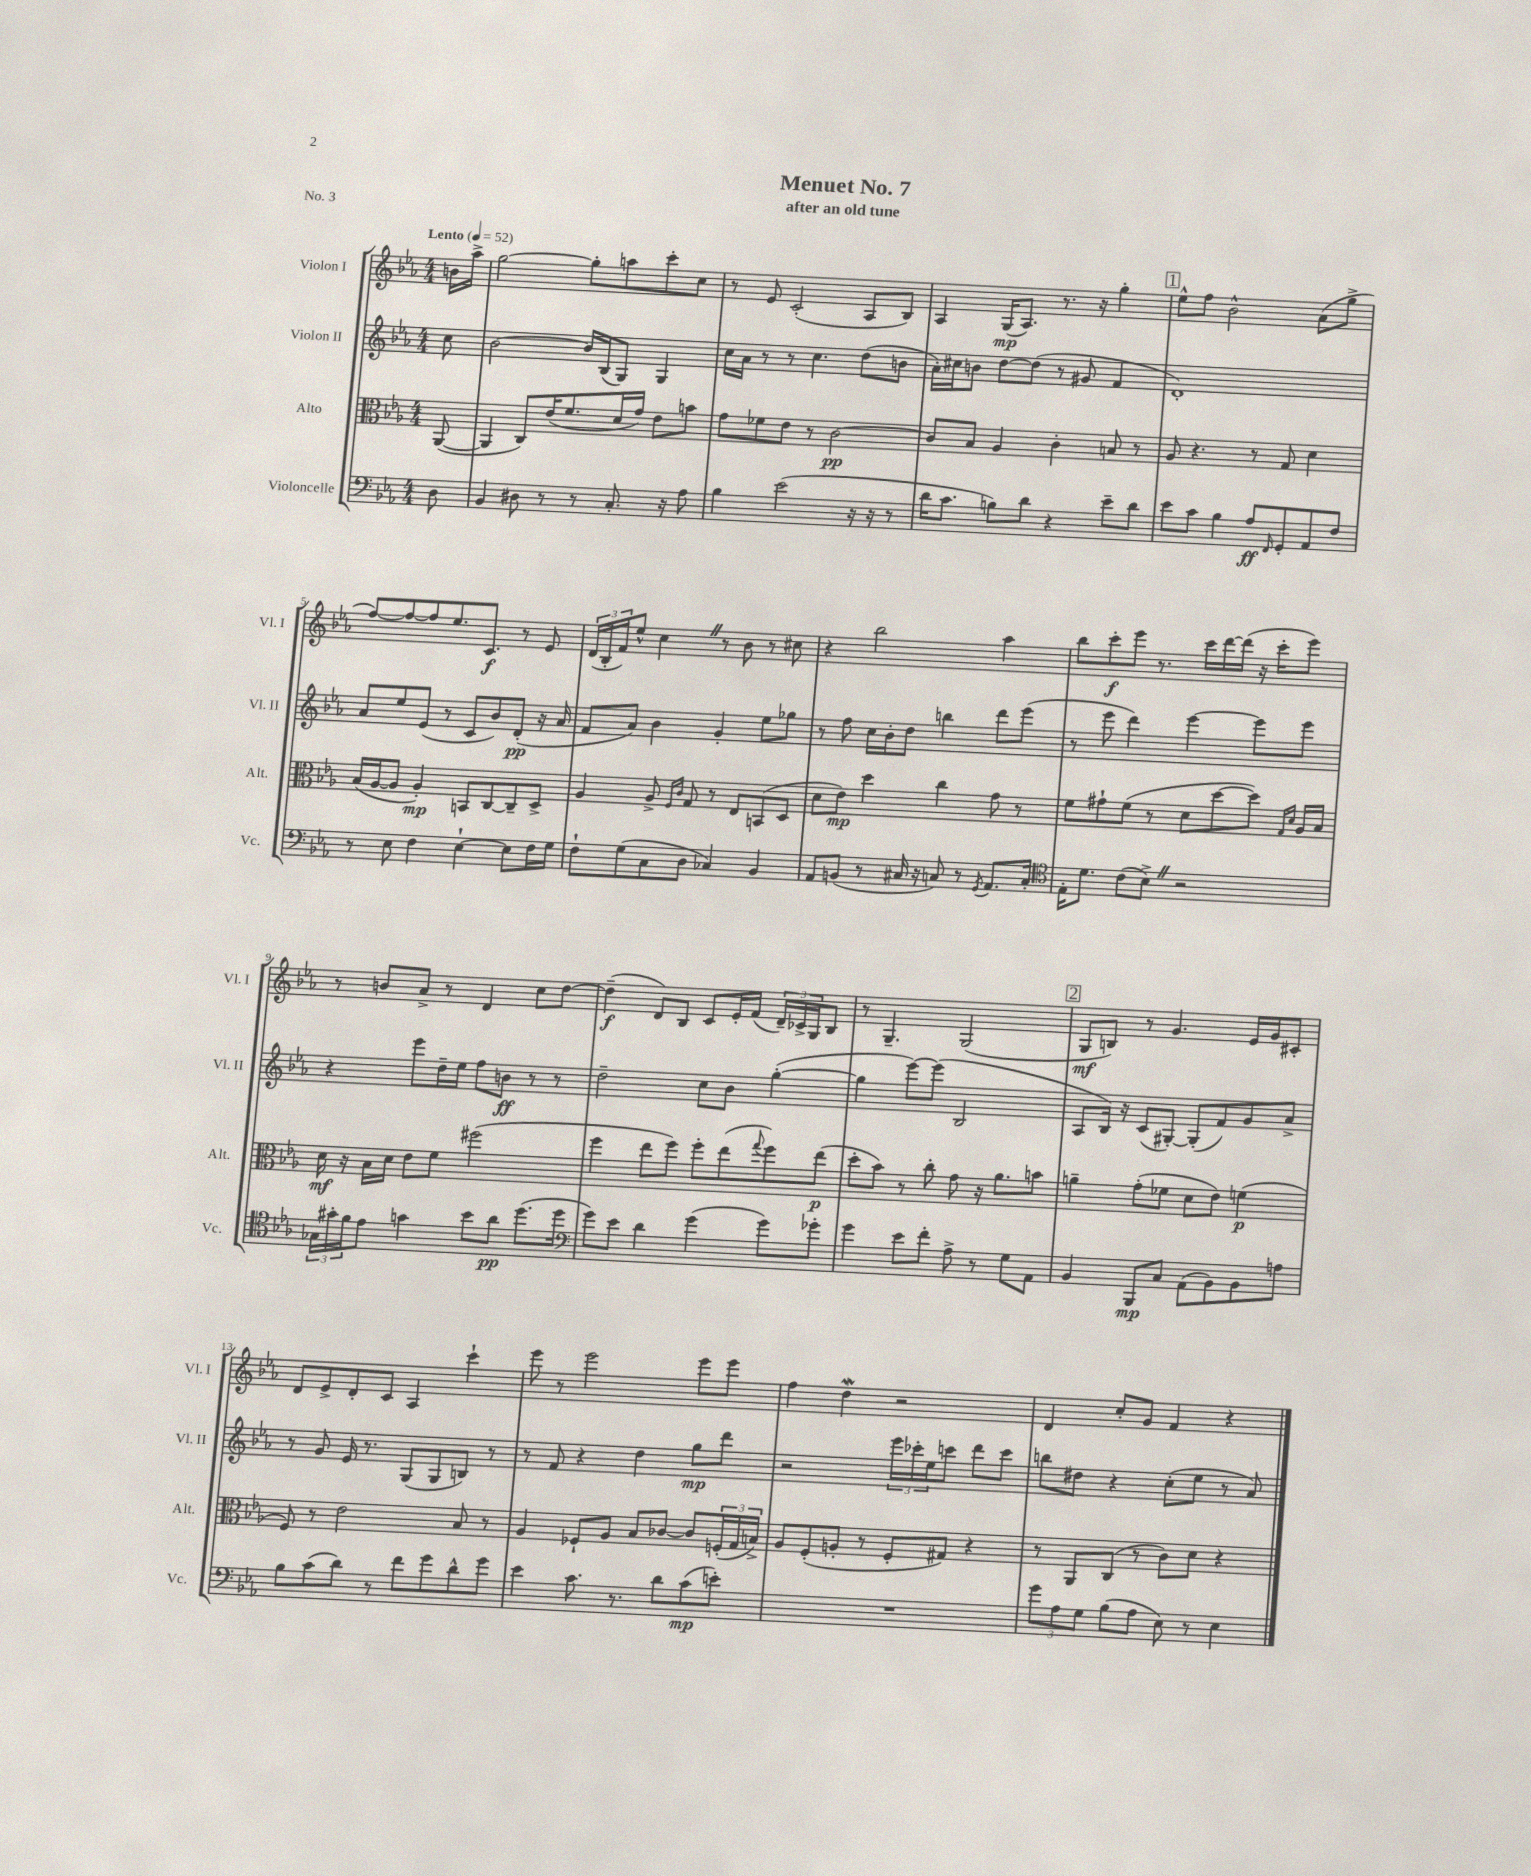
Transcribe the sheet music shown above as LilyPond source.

\header { title = "Menuet No. 7" subtitle = "after an old tune" piece = "No. 3" }
<<
\new StaffGroup <<
\new Staff = "s0" \with { instrumentName = "Violon I" shortInstrumentName = "Vl. I" } {
    \clef treble \key ees \major \numericTimeSignature \time 4/4 \partial 8 \tempo "Lento" 4 = 52
    b'16 aes''16-> |
    g''2~ g''8-. a''8 c'''8-. c''8 |
    r8 ees'8 c'2-.( aes8 bes8) |
    aes4 g16\mp( aes8.) r8. r16 g''4-. |
    \mark \markup { \box "1" } ees''8-^ f''8 bes'2-^ aes'8( g''8-> |
    f''8~) f''8~ f''8 ees''8. c'8.\f r8 ees'8 |
    \tuplet 3/2 { d'16( bes16-. f'16) } ees''8-^ c''4 \once \override BreathingSign.text = \markup { \musicglyph "scripts.caesura.straight" } \breathe r8 bes'8 r8 cis''8 |
    r4 bes''2 aes''4 |
    bes''8 c'''8-.\f ees'''8 r8. c'''16 d'''16~ d'''16( r16 c'''16-. ees'''8) |
    r8 b'8 aes'8-> r8 d'4 c''8 d''8~ |
    d''4--\f( d'8) bes8 c'8 ees'16-. f'16( \tuplet 3/2 { d'16--) ces'16-> g16 } bes8 |
    r8 g4.-- g2( |
    \mark \markup { \box "2" } g8\mf b8) r8 g'4. ees'16 g'16 cis'8-. |
    d'8 ees'8-> d'8-. c'8 aes4 c'''4-! |
    ees'''8 r8 ees'''2 ees'''8 ees'''8 |
    f''4 d''4\mordent r2 |
    d'4 c''8-. g'8 f'4 r4 \bar "|." |
}
\new Staff = "s1" \with { instrumentName = "Violon II" shortInstrumentName = "Vl. II" } {
    \clef treble \key ees \major \numericTimeSignature \time 4/4 \partial 8
    c''8 |
    bes'2~ bes'16 bes16( g8) g4 |
    c''16 aes'16 r8 r8 c''4. d''8( b'8 |
    aes'16-.) cis''16 b'8 d''8~ d''8( r8 gis'8 f'4 |
    \mark \markup { \box "1" } d'1-.) |
    aes'8 ees''8 ees'8( r8 c'8 bes'8) d'8-.\pp( r16 aes'16 |
    f'8 aes'8) bes'4 g'4-. ees''8 ges''8 |
    r8 f''8 c''16 bes'16-. d''8 b''4 d'''8 ees'''8( |
    r8 ees'''8 d'''4) ees'''4~ ees'''8 ees'''8 |
    r4 ees'''8 d''16-- ees''16 f''8 b'8\ff r8 r8 |
    d''2-- c''8 bes'8 g''4~-.( |
    g''4 ees'''8~) ees'''8( bes2 |
    \mark \markup { \box "2" } aes8 bes16) r16 c'8( gis8~-.) gis8-.( f'8) g'8 aes'8-> |
    r8 g'8 ees'16 r8. g8( g8 b8) r8 |
    r8 f'8 r4 d''4 g''8\mp d'''8 |
    r2 \tuplet 3/2 { ees'''16 ces'''16-. ees''16 } c'''8 d'''8 c'''8 |
    b''8 dis''8 r4 c''8-.( ees''8 r8 aes'8) \bar "|." |
}
\new Staff = "s2" \with { instrumentName = "Alto" shortInstrumentName = "Alt." } {
    \clef alto \key ees \major \numericTimeSignature \time 4/4 \partial 8
    aes,8~( |
    aes,4 c8) ees'16( f'8. d'16 g'16) ees'8 b'8 |
    g'8 fes'8 ees'8 r8 c'2~\pp |
    c'8 bes8 aes4 c'4-. b8 r8 |
    \mark \markup { \box "1" } aes8 r4. r8 g8 d'4 |
    bes16( aes16~ aes8 aes4-.\mp) b,8 c8~ c8-- d8-> |
    aes4 aes8-> \grace { f16 c'16 } g8 r8 ees8 b,8( d8 |
    d'8 ees'8\mp) d''4 c''4 g'8 r8 |
    f'8 gis'8-! f'8( r8 d'8 d''8~ d''8) \grace { g16 d'16 } aes16 bes16 |
    d'16\mf r16 bes16 d'16 ees'8 f'8 fis''2( |
    f''4 ees''8 f''8) f''8-. ees''8( \appoggiatura { g''8 } f''8) ees''8\p( |
    d''8-. bes'8) r8 c''8-. g'8 r16 aes'8. b'8 |
    \mark \markup { \box "2" } a'4-- g'8-.( fes'8 d'8 ees'8) f'4\p( |
    f8) r8 ees'2 bes8 r8 |
    aes4 fes8-! aes8 bes8 ces'8~ ces'8 \tuplet 3/2 { f16-.( g16 b16->) } |
    aes8 f8-.( a8-. r8 f8-. gis8) r4 |
    r8 aes,8 c8( r8 c'8) d'8 r4 \bar "|." |
}
\new Staff = "s3" \with { instrumentName = "Violoncelle" shortInstrumentName = "Vc." } {
    \clef bass \key ees \major \numericTimeSignature \time 4/4 \partial 8
    d8 |
    bes,4 dis8 r8 r8 c8.-. r16 aes8 |
    bes4 ees'2( r16 r16 r8 |
    d'16 c'8. b8) d'8 r4 ees'8-- d'8 |
    \mark \markup { \box "1" } ees'8 c'8 bes4 aes8\ff \grace { f,16 } g,8-. aes,8 f8 |
    r8 ees8 f4 ees4~-! ees8 f16 g16 |
    f8-! g8( c8 d8 ces4) bes,4 |
    aes,8 b,8( r8 cis16 r16 c8) r8 \acciaccatura { g,8 } aes,8. c16-. |
    \clef tenor ees16-. d'8. c'8( bes8->) \once \override BreathingSign.text = \markup { \musicglyph "scripts.caesura.straight" } \breathe r2 |
    \tuplet 3/2 { ges16 gis'16-. f'16 } ees'8 g'4 bes'8 aes'8\pp d''8.( d''16 |
    \clef bass g'8) ees'8 d'4 g'4( g'8) ges'8-. |
    g'4 ees'8 f'8-. aes8-> r8 g8 aes,8 |
    \mark \markup { \box "2" } bes,4 bes,,8\mp c8 aes,8( bes,8) bes,8 a8 |
    bes8 c'8( d'8) r8 f'8 g'8 d'8-^ g'8 |
    ees'4 c'8. r8. d'8 c'8\mp( e'8-.) |
    R1 |
    \tuplet 3/2 { g'8 aes8 g8 } bes8( aes8 ees8) r8 ees4 \bar "|." |
}
>>
>>
